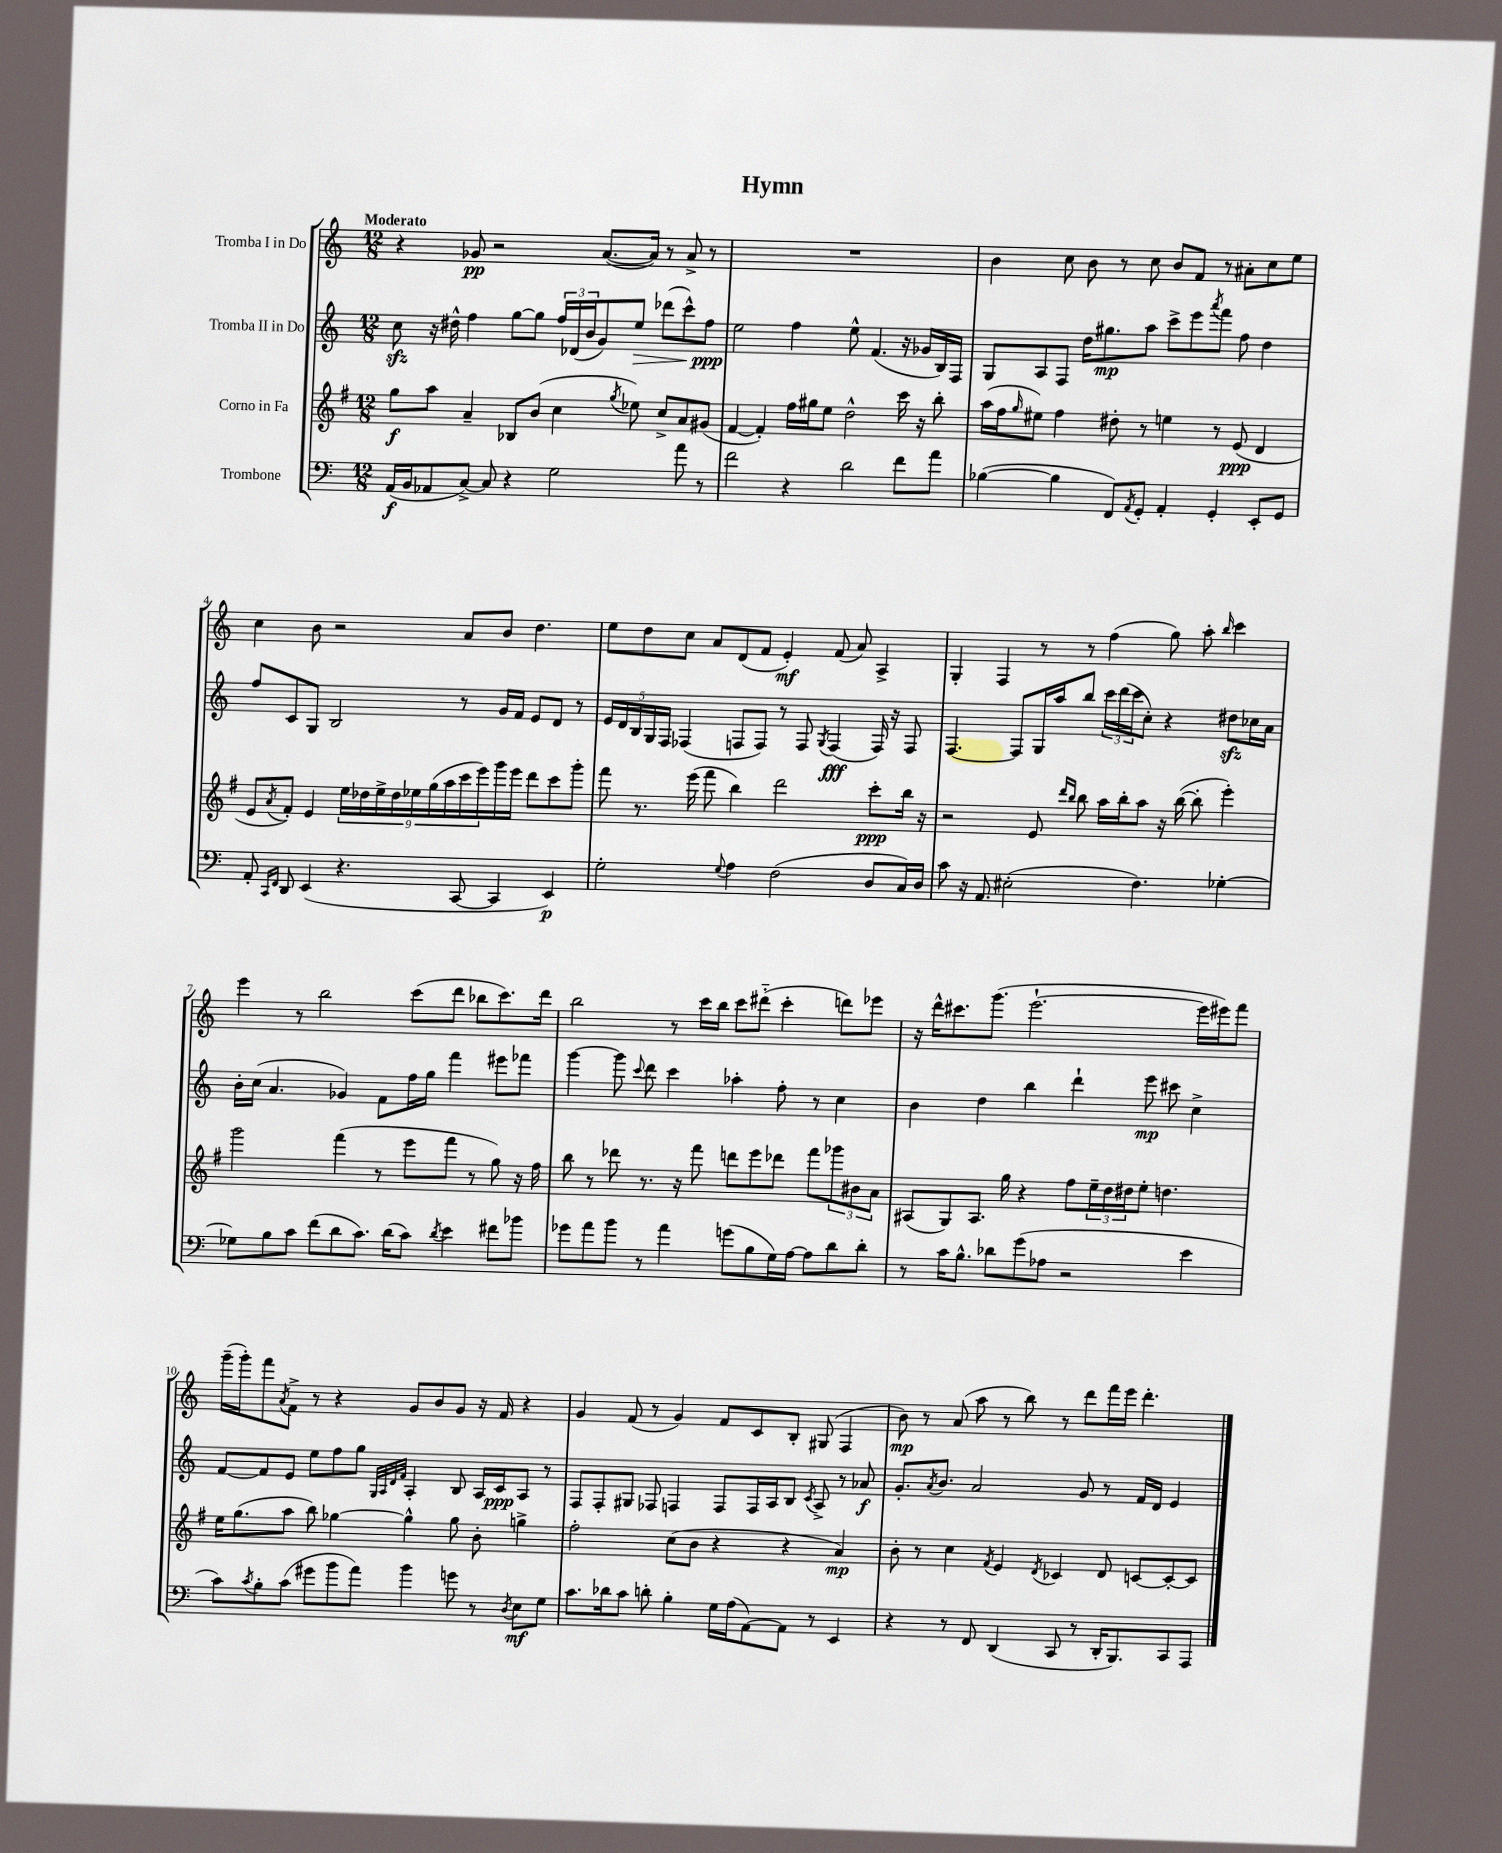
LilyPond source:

\header { title = "Hymn" }
<<
\new StaffGroup <<
\new Staff = "s0" \with { instrumentName = "Tromba I in Do" } {
    \clef treble \key c \major \numericTimeSignature \time 12/8 \tempo "Moderato"
    r4 ges'8\pp r2 a'8.~( a'16) r8 a'8-> r8 |
    R1. |
    b'4 c''8 b'8 r8 c''8 b'8 f'8 r8 ais'8-. c''8 e''8 |
    c''4 b'8 r2 a'8 b'8 d''4. |
    e''8 d''8 c''8 a'8 d'8( f'8 e'4-.\mf) f'8( a'8) a4-> |
    g4-. f4 r8 r8 f''4( g''8) a''8-. \grace { b''16 } c'''4 |
    e'''4 r8 b''2 c'''8( d'''8 bes''8 c'''8.) d'''16 |
    b''2 r8 c'''16 b''16 c'''8 dis'''8-_( c'''4-. d'''8) ees'''8 |
    r16 d'''16-^ cis'''8. g'''8.( e'''2.~-! e'''16 eis'''16) f'''8 |
    g'''16--( g'''16-.) f'''8 \acciaccatura { a'8 } f'8-> r8 r4 g'8 b'8 g'8 r16 f'16 r4 |
    g'4 f'8( r8 g'4) f'8 c'8 b8-. gis8( f4 |
    b'8\mp) r8 a'8( a''8 r8 b''8) r8 d'''8 f'''16 e'''16 d'''4.-. \bar "|." |
}
\new Staff = "s1" \with { instrumentName = "Tromba II in Do" } {
    \clef treble \key c \major \numericTimeSignature \time 12/8
    c''8\sfz r16 dis''16-^ f''4 g''8~ g''8 \tuplet 3/2 { f''16 des'16( b'16 } g'8) e''8\> des'''8( c'''8-^) f''8\ppp\! |
    e''2 f''4 e''8-^ f'4.( r16 ges'16 b16) f16 |
    g8 a8 f8 d''16 gis''8.\mp a''8 c'''8-> e'''8 \acciaccatura { a'''8 } f'''8 f''8 d''4 |
    f''8 c'8 g8 b2 r8 g'16 f'16 e'8 d'8 r8 |
    \tuplet 5/4 { e'16 d'16 b16 g16 f16 } fes4( f8 f8) r8 f8 \acciaccatura { g8 } f4\fff( f16) r16 f8 |
    f4.~ f8 g16 a''16 b''8 \tuplet 3/2 { c'''16 d'''16( c'''16 } c''8-.) r4 dis''8\sfz ces''16 a'16 |
    b'16-. c''16( a'4. ges'4) f'8 f''16 g''16 f'''4 eis'''8 fes'''8 |
    g'''4~ g'''8 \appoggiatura { c'''8 } d'''8 c'''4 aes''4-. f''8-. r8 c''4 |
    b'4 d''4 b''4 d'''4-! e'''8\mp cis'''8 c''4-> |
    f'8~ f'8 e'8 e''8 f''8 g''8 \grace { g32 a32 d'32 f'32 } a4-. b8 a16 c'16\ppp a8 r8 |
    f8 f8-. gis8 fes8 f4 f8 f16 a16 b8 \acciaccatura { c'8 } a8-> r8 aes'8\f |
    g'8.-. \acciaccatura { a'8 } b'8. a'2 g'8 r8 f'16 d'16 e'4 \bar "|." |
}
\new Staff = "s2" \with { instrumentName = "Corno in Fa" } {
    \clef treble \key g \major \numericTimeSignature \time 12/8
    g''8\f a''8 a'4-- bes8 b'8( c''4 \acciaccatura { g''8 } ees''8) c''8-> a'8 gis'8( |
    fis'4~ fis'4-.) fis''16 gis''16 e''8 d''2-^ c'''16 r16 b''8-. |
    a''16( fis''16 \grace { g''16 } eis''8) fis''4 dis''8-. r8 e''4 r8 e'8\ppp( d'4 |
    e'8 \acciaccatura { a'8 } fis'8-.) e'4 \tuplet 9/8 { e''16 des''16 e''16-> des''16 ees''16 g''16( a''16 c'''16 e'''16) } g'''16 e'''16 d'''8 c'''8 g'''8-. |
    fis'''8 r8. e'''16( fis'''8 b''4) d'''2 c'''8-.\ppp b''16 r16 |
    r2 e'8 \grace { d'''16 b''16 } b''8 a''16 b''16-. a''8 r16 b''16~( b''8-. e'''4-.) |
    g'''2 fis'''4( r8 e'''8 fis'''8 r8 g''8) r16 fis''16 |
    b''8 r8 des'''8 r8. r16 fis'''8 d'''8 e'''8 des'''8 fis'''8 \tuplet 3/2 { ges'''8 bis'8 a'8 } |
    ais8( g8) ais8. g''16 r4 fis''8 \tuplet 3/2 { e''16-- d''16 dis''16 } e''8-. d''4. |
    e''16 g''8.( a''8 b''8) ges''4~ ges''4-^ ges''8 b'8-. g''4-> |
    fis''2-. c''8( b'8 r4 r4 a'4\mp) |
    b'8-. r8 c''4 \acciaccatura { fis'8 } e'4 \acciaccatura { d'8 } ces'4 d'8 c'8~ c'8~-. c'8 \bar "|." |
}
\new Staff = "s3" \with { instrumentName = "Trombone" } {
    \clef bass \key c \major \numericTimeSignature \time 12/8
    a,16\f( b,16 aes,8 c8~->) c8 r4 g2 a'8 r8 |
    f'2 r4 d'2 f'8 a'8 |
    bes4~( bes4 f,8) \acciaccatura { a,8 } g,8-. a,4-. g,4-. e,8-. g,8 |
    a,8-. \grace { c,16 f,16 } d,8 e,4( r4. c,8~ c,4 e,4\p) |
    g2-. \appoggiatura { g8 } a4 f2( d8 c16) d16 |
    c'8 r16 a,8. eis2-.( f4.) ges4~-. |
    ges8 b8 c'8 f'8( d'8 c'8.) d'16( c'8) \acciaccatura { d'8 } e'4 fis'8 bes'8 |
    ges'8 a'8 b'8 r8 a'4 g'8( b8 g16) a16~ a8 d'8 d'8-. |
    r8 c'16 b8.-^ des'8 g'8( aes8 r2 e'4 |
    c'8) \acciaccatura { c'8 } b8-. c'8( gis'8 b'8 a'8) b'4 g'8 r8 \acciaccatura { d8 } e8\mf g8 |
    c'8. des'16 c'8 d'8-. b4-. g16 a16( a,8~) a,8 r8 e,4 |
    r4 r8 f,8 d,4( c,8 r8 d,16-. b,,8.) c,8 a,,8 \bar "|." |
}
>>
>>
